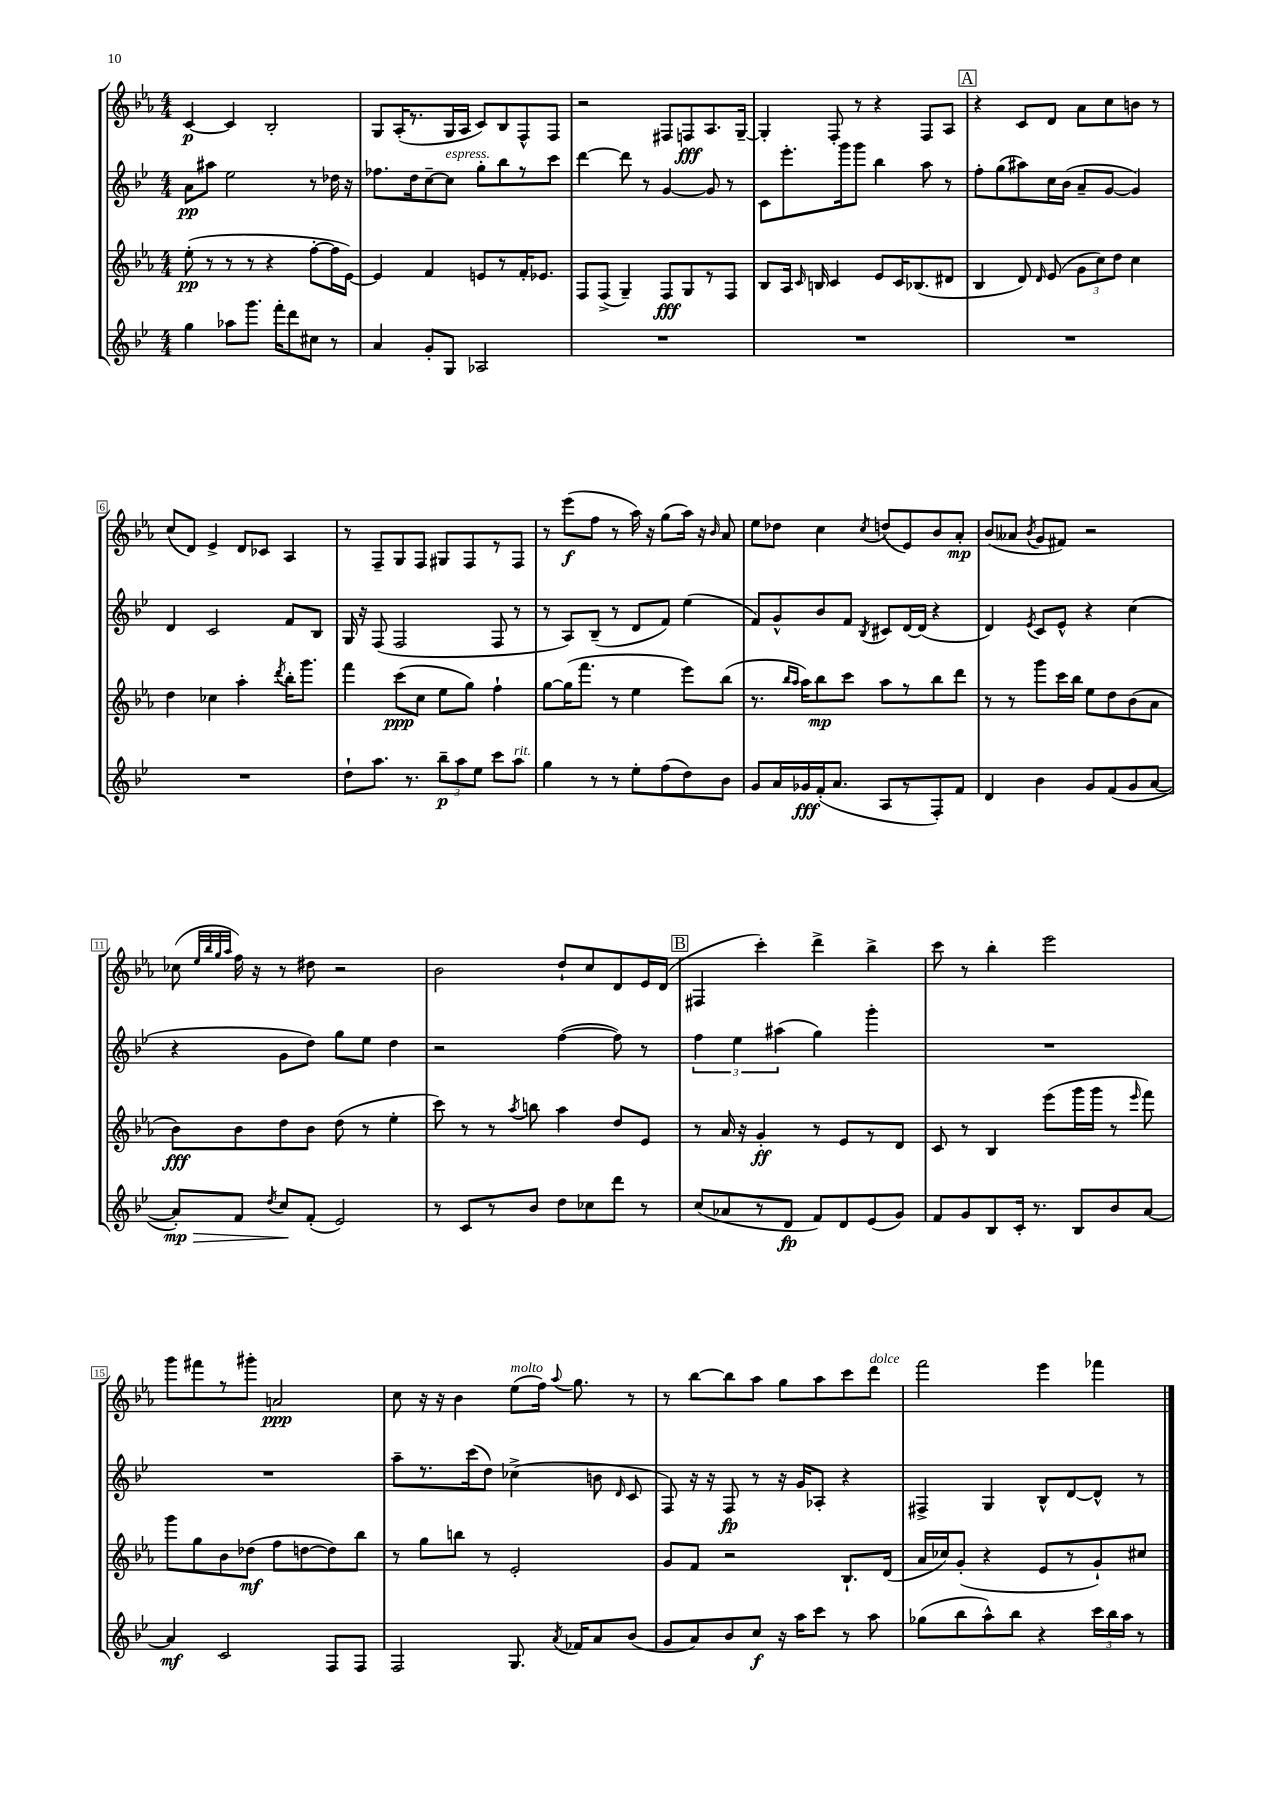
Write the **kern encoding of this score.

**kern	**dynam	**kern	**dynam	**kern	**dynam	**kern	**dynam
*part4	*part4	*part3	*part3	*part2	*part2	*part1	*part1
*staff4	*staff4	*staff3	*staff3	*staff2	*staff2	*staff1	*staff1
*clefG2	*	*clefG2	*	*clefG2	*	*clefG2	*
*k[b-e-]	*	*k[b-e-a-]	*	*k[b-e-]	*	*k[b-e-a-]	*
*M4/4	*	*M4/4	*	*M4/4	*	*M4/4	*
=1	=1	=1	=1	=1	=1	=1	=1
4gg\	.	(8ee-'\	pp	8a\L	pp	[4c/	p
.	.	8r	.	8aa#X\J	.	.	.
8aa-X\L	.	8r	.	2ee-\	.	4c/]	.
8.ggg\J	.	8r	.	.	.	.	.
.	.	4r	.	.	.	2B-'/	.
16fff'\KL	.	.	.	.	.	.	.
8ddd\	.	.	.	.	.	.	.
8cc#X\J	.	[8ff'\L	.	8r	.	.	.
8r	.	16ff\L]	.	16dd-X\	.	.	.
.	.	[16e-\JJ)	.	16r	.	.	.
=2	=2	=2	=2	=2	=2	=2	=2
4a/	.	4e-/]	.	8.ff-X\L	.	8G/L	.
.	.	.	.	.	.	(16A-'/K	.
.	.	.	.	16dd\k	.	8.r	.
8g'/L	.	4f/	.	[8cc~\	.	.	.
!	!	!	!	!LO:TX:a:i:t=espress.	!	!	!
8G/J	.	.	.	8cc\J]	.	16G/L	.
.	.	.	.	.	.	16A-/JJ	.
2A-X/	.	8en/L	.	8gg'\L	.	8c/L)	.
.	.	8r	.	8bb-\	.	8B-/	.
.	.	16f'/K	.	8r	.	8F^^/	.
.	.	8.e-X/J	.	.	.	.	.
.	.	.	.	8ccc\J	.	8F/J	.
=3	=3	=3	=3	=3	=3	=3	=3
1r	.	8F/L	.	[4ddd\	.	2r	.
.	.	(8F^/J	.	.	.	.	.
.	.	4G~/)	.	8ddd\]	.	.	.
.	.	.	.	8r	.	.	.
.	.	8F/L	fff	[4g/	.	8F#X/L	.
.	.	8G/	.	.	.	8Fn/	fff
.	.	8r	.	8g/]	.	8.A-/	.
.	.	8F/J	.	8r	.	.	.
.	.	.	.	.	.	[16G~/Jk	.
=4	=4	=4	=4	=4	=4	=4	=4
1r	.	8B-/L	.	8c\L	.	4G'/]	.
.	.	16A-/Jk	.	8.eee-'\	.	.	.
.	.	16qqc/	.	.	.	.	.
.	.	16Bn/	.	.	.	.	.
.	.	4c/	.	.	.	8F'/	.
.	.	.	.	16ggg\k	.	.	.
.	.	.	.	8ggg\J	.	8r	.
.	.	8e-/L	.	4bb-\	.	4r	.
.	.	16c/K	.	.	.	.	.
.	.	(8.B-X/	.	.	.	.	.
.	.	.	.	8aa\	.	8F/L	.
.	.	8d#X/J	.	8r	.	8A-/J	.
!!LO:REH:place=s1:t=A
=5	=5	=5	=5	=5	=5	=5	=5
1r	.	4B-/	.	8ff'\L	.	4r	.
.	.	.	.	(8gg\	.	.	.
.	.	8d/)	.	8aa#X\)	.	8c/L	.
.	.	16qqd/	.	.	.	.	.
.	.	(8e-/	.	16cc\L	.	8d/J	.
.	.	.	.	(16b-\JJ	.	.	.
.	.	12g\L	.	8a~/L	.	8a-\L	.
.	.	12cc\)	.	.	.	.	.
.	.	.	.	[8g/J	.	8cc\	.
.	.	12dd\J	.	.	.	.	.
.	.	4cc\	.	4g/])	.	8bn\J	.
.	.	.	.	.	.	8r	.
!!LO:LB:g=z
=6	=6	=6	=6	=6	=6	=6	=6
1r	.	4dd\	.	4d/	.	(8cc/L	.
.	.	.	.	.	.	8d/J)	.
.	.	4cc-X\	.	2c/	.	4e-^/	.
.	.	4aa-'\	.	.	.	8d/L	.
.	.	.	.	.	.	8c-X/J	.
.	.	8qddd/	.	.	.	.	.
.	.	16bb-'\KL	.	8f/L	.	4A-/	.
.	.	8.ggg\J	.	.	.	.	.
.	.	.	.	8B-/J	.	.	.
=7	=7	=7	=7	=7	=7	=7	=7
8dd`\L	.	4fff\	.	16G/	.	8r	.
.	.	.	.	16r	.	.	.
8.aa\J	.	.	.	(8F/	.	8F~/L	.
.	.	(8ccc\L	ppp	2F/	.	8G/	.
8.r	.	.	.	.	.	.	.
.	.	8cc\J	.	.	.	8F/J	.
12bb-~\L	p	8ee-\L	.	.	.	8G#X/L	.
12aa\	.	.	.	.	.	.	.
.	.	8gg\J)	.	.	.	8F/	.
12ee-\J	.	.	.	.	.	.	.
8ccc\L	.	4ff`\	.	8F/	.	8r	.
!LO:TX:a:i:t=rit.	!	!	!	!	!	!	!
8aa\J	.	.	.	8r	.	8F/J	.
=8	=8	=8	=8	=8	=8	=8	=8
4gg\	.	[8gg\L	.	8r	.	8r	.
.	.	(16gg\K]	.	8A/L)	.	(8eee-\L	f
.	.	8.fff\J	.	.	.	.	.
8r	.	.	.	(8B-~/J	.	8ff\J	.
8r	.	8r	.	8r	.	8r	.
8ee-'\L	.	4ee-\	.	8d/L	.	16aa-\)	.
.	.	.	.	.	.	16r	.
(8ff\	.	.	.	8f/J)	.	(8gg\L	.
8dd\)	.	8eee-\L)	.	(4ee-\	.	16aa-\Jk)	.
.	.	.	.	.	.	16r	.
.	.	.	.	.	.	16qqb-/	.
8b-\J	.	(8bb-\J	.	.	.	8a-/	.
=9	=9	=9	=9	=9	=9	=9	=9
8g/L	.	8.r	.	8f/L)	.	8ee-\L	.
16a/L	.	.	.	8g^^/	.	8dd-X\J	.
.	.	16qqbb-/LL	.	.	.	.	.
.	.	16qqaa-/JJ	.	.	.	.	.
16g-X/	fff	16aa-\KL)	.	.	.	.	.
(16f'/J	.	8bb-\	mp	8b-/	.	4cc\	.
8.a/J	.	.	.	.	.	.	.
.	.	8ccc\J	.	8f/J	.	.	.
.	.	.	.	8qB-/	.	8qcc/	.
8A/L	.	8aa-\L	.	8c#X/L	.	(8ddn/L	.
8r	.	8r	.	[16d/L	.	8e-/)	.
.	.	.	.	(16d/JJ]	.	.	.
8F'/)	.	8bb-\	.	4r	.	8b-/	.
8f/J	.	8ddd\J	.	.	.	8a-'/J	mp
=10	=10	=10	=10	=10	=10	=10	=10
4d/	.	8r	.	4d/)	.	(8b-/L	.
.	.	8r	.	.	.	8a--X/J	.
.	.	.	.	8qe-/	.	8qb-/	.
4b-\	.	8ggg\L	.	8c/L	.	8g/L	.
.	.	16ccc\L	.	8e-^^/J	.	8f#X/J)	.
.	.	16bb-\JJ	.	.	.	.	.
8g/L	.	8ee-\L	.	4r	.	2r	.
(8f/	.	8dd\	.	.	.	.	.
8g/	.	(8b-\	.	(4cc\	.	.	.
[8a/J	.	8a-\J	.	.	.	.	.
!!LO:LB:g=z
=11	=11	=11	=11	=11	=11	=11	=11
!	!LO:HP:b	!	!	!	!	!	!
8a'/L])	> mp	8b-\L)	fff	4r	.	(8cc-X\	.
.	.	.	.	.	.	32qqee-/LLL	.
.	.	.	.	.	.	32qqbb-/	.
.	.	.	.	.	.	32qqgg/	.
.	.	.	.	.	.	32qqaa-/JJJ	.
8f/J	.	8b-\	.	.	.	16ff\)	.
.	.	.	.	.	.	16r	.
8qdd/	.	.	.	.	.	.	.
8cc/L	.	8dd\	.	8g\L	.	8r	.
(8f'/J	]	8b-\J	.	8dd\J)	.	8dd#X\	.
2e-/)	.	(8dd\	.	8gg\L	.	2r	.
.	.	8r	.	8ee-\J	.	.	.
.	.	4ee-'\	.	4dd\	.	.	.
=12	=12	=12	=12	=12	=12	=12	=12
8r	.	8ccc\)	.	2r	.	2b-\	.
8c/L	.	8r	.	.	.	.	.
8r	.	8r	.	.	.	.	.
.	.	8qaa-/	.	.	.	.	.
8b-/J	.	8bbn\	.	.	.	.	.
8dd\L	.	4aa-\	.	([4ff\	.	8dd`/L	.
8cc-X\	.	.	.	.	.	8cc/	.
8ddd\J	.	8dd/L	.	8ff\])	.	8d/	.
8r	.	8e-/J	.	8r	.	16e-/L	.
.	.	.	.	.	.	(16d/JJ	.
!!LO:REH:place=s1:t=B
=13	=13	=13	=13	=13	=13	=13	=13
(8cc/L	.	8r	.	6ff\	.	4F#X/	.
8a-X/	.	16a-/	.	.	.	.	.
.	.	.	.	6ee-\	.	.	.
.	.	16r	.	.	.	.	.
8r	.	4g'/	ff	.	.	4ccc'\)	.
.	.	.	.	(6aa#X\	.	.	.
8d/J	fp	.	.	.	.	.	.
8f/L)	.	8r	.	4gg\)	.	4ddd^\	.
8d/	.	8e-/L	.	.	.	.	.
(8e-/	.	8r	.	4ggg'\	.	4bb-^\	.
8g/J)	.	8d/J	.	.	.	.	.
=14	=14	=14	=14	=14	=14	=14	=14
8f/L	.	8c/	.	1r	.	8ccc\	.
8g/	.	8r	.	.	.	8r	.
8B-/	.	4B-/	.	.	.	4bb-'\	.
16c'/Jk	.	.	.	.	.	.	.
8.r	.	.	.	.	.	.	.
.	.	(8eee-\L	.	.	.	2eee-\	.
8B-/L	.	16ggg\L	.	.	.	.	.
.	.	16ggg\JJ	.	.	.	.	.
8b-/	.	8r	.	.	.	.	.
.	.	16qqeee-/	.	.	.	.	.
[8a/J	.	8fff\)	.	.	.	.	.
!!LO:LB:g=z
=15	=15	=15	=15	=15	=15	=15	=15
4a/]	mf	8ggg\L	.	1r	.	8ggg\L	.
.	.	8gg\	.	.	.	8fff#X\	.
2c/	.	8b-\	.	.	.	8r	.
.	.	(8dd-X\J	mf	.	.	8ggg#X'\J	.
.	.	8ff\L	.	.	.	2an/	ppp
.	.	[8ddn\	.	.	.	.	.
8F/L	.	8dd\])	.	.	.	.	.
8F/J	.	8bb-\J	.	.	.	.	.
=16	=16	=16	=16	=16	=16	=16	=16
2F/	.	8r	.	8aa~\L	.	8cc\	.
.	.	8gg\L	.	8.r	.	16r	.
.	.	.	.	.	.	16r	.
.	.	8bbn\J	.	.	.	4b-\	.
.	.	.	.	(16ccc\k	.	.	.
.	.	8r	.	8dd\J)	.	.	.
!	!	!	!	!	!	!LO:TX:a:i:t=molto	!
8.G/	.	2e-'/	.	(4cc-X^\	.	(8ee-\L	.
.	.	.	.	.	.	16ff\Jk)	.
8qa/	.	.	.	.	.	8qqaa-/	.
16f-X/KL	.	.	.	.	.	8.gg\	.
8a/	.	.	.	8bn\	.	.	.
.	.	.	.	16qqd/	.	.	.
(8b-/J	.	.	.	8c/	.	8r	.
=17	=17	=17	=17	=17	=17	=17	=17
8g/L	.	8g/L	.	8F/)	.	8r	.
8a/)	.	8f/J	.	16r	.	[8bb-\L	.
.	.	.	.	16r	.	.	.
8b-/	.	2r	.	8F/	fp	8bb-\]	.
8cc/J	f	.	.	8r	.	8aa-\J	.
16r	.	.	.	16r	.	8gg\L	.
16aa\KL	.	.	.	16g/KL	.	.	.
8ccc\J	.	.	.	8A-X'/J	.	8aa-\	.
8r	.	8.B-`/L	.	4r	.	8ccc\	.
!	!	!	!	!	!	!LO:TX:a:i:t=dolce	!
8aa\	.	.	.	.	.	8ddd\J	.
.	.	(16d/Jk	.	.	.	.	.
=18	=18	=18	=18	=18	=18	=18	=18
(8gg-X\L	.	16a-/LL	.	4F#X^/	.	2fff\	.
.	.	16cc-X/J)	.	.	.	.	.
8bb-\	.	(8g'/J	.	.	.	.	.
8aa^^\)	.	4r	.	4G/	.	.	.
8bb-\J	.	.	.	.	.	.	.
4r	.	8e-/L	.	8B-^^/L	.	4eee-\	.
.	.	8r	.	[8d/	.	.	.
24ccc\LL	.	8g`/)	.	8d^^/J]	.	4fff-X\	.
24bb-\	.	.	.	.	.	.	.
24aa\JJ	.	.	.	.	.	.	.
8r	.	8cc#X/J	.	8r	.	.	.
==	==	==	==	==	==	==	==
*-	*-	*-	*-	*-	*-	*-	*-
